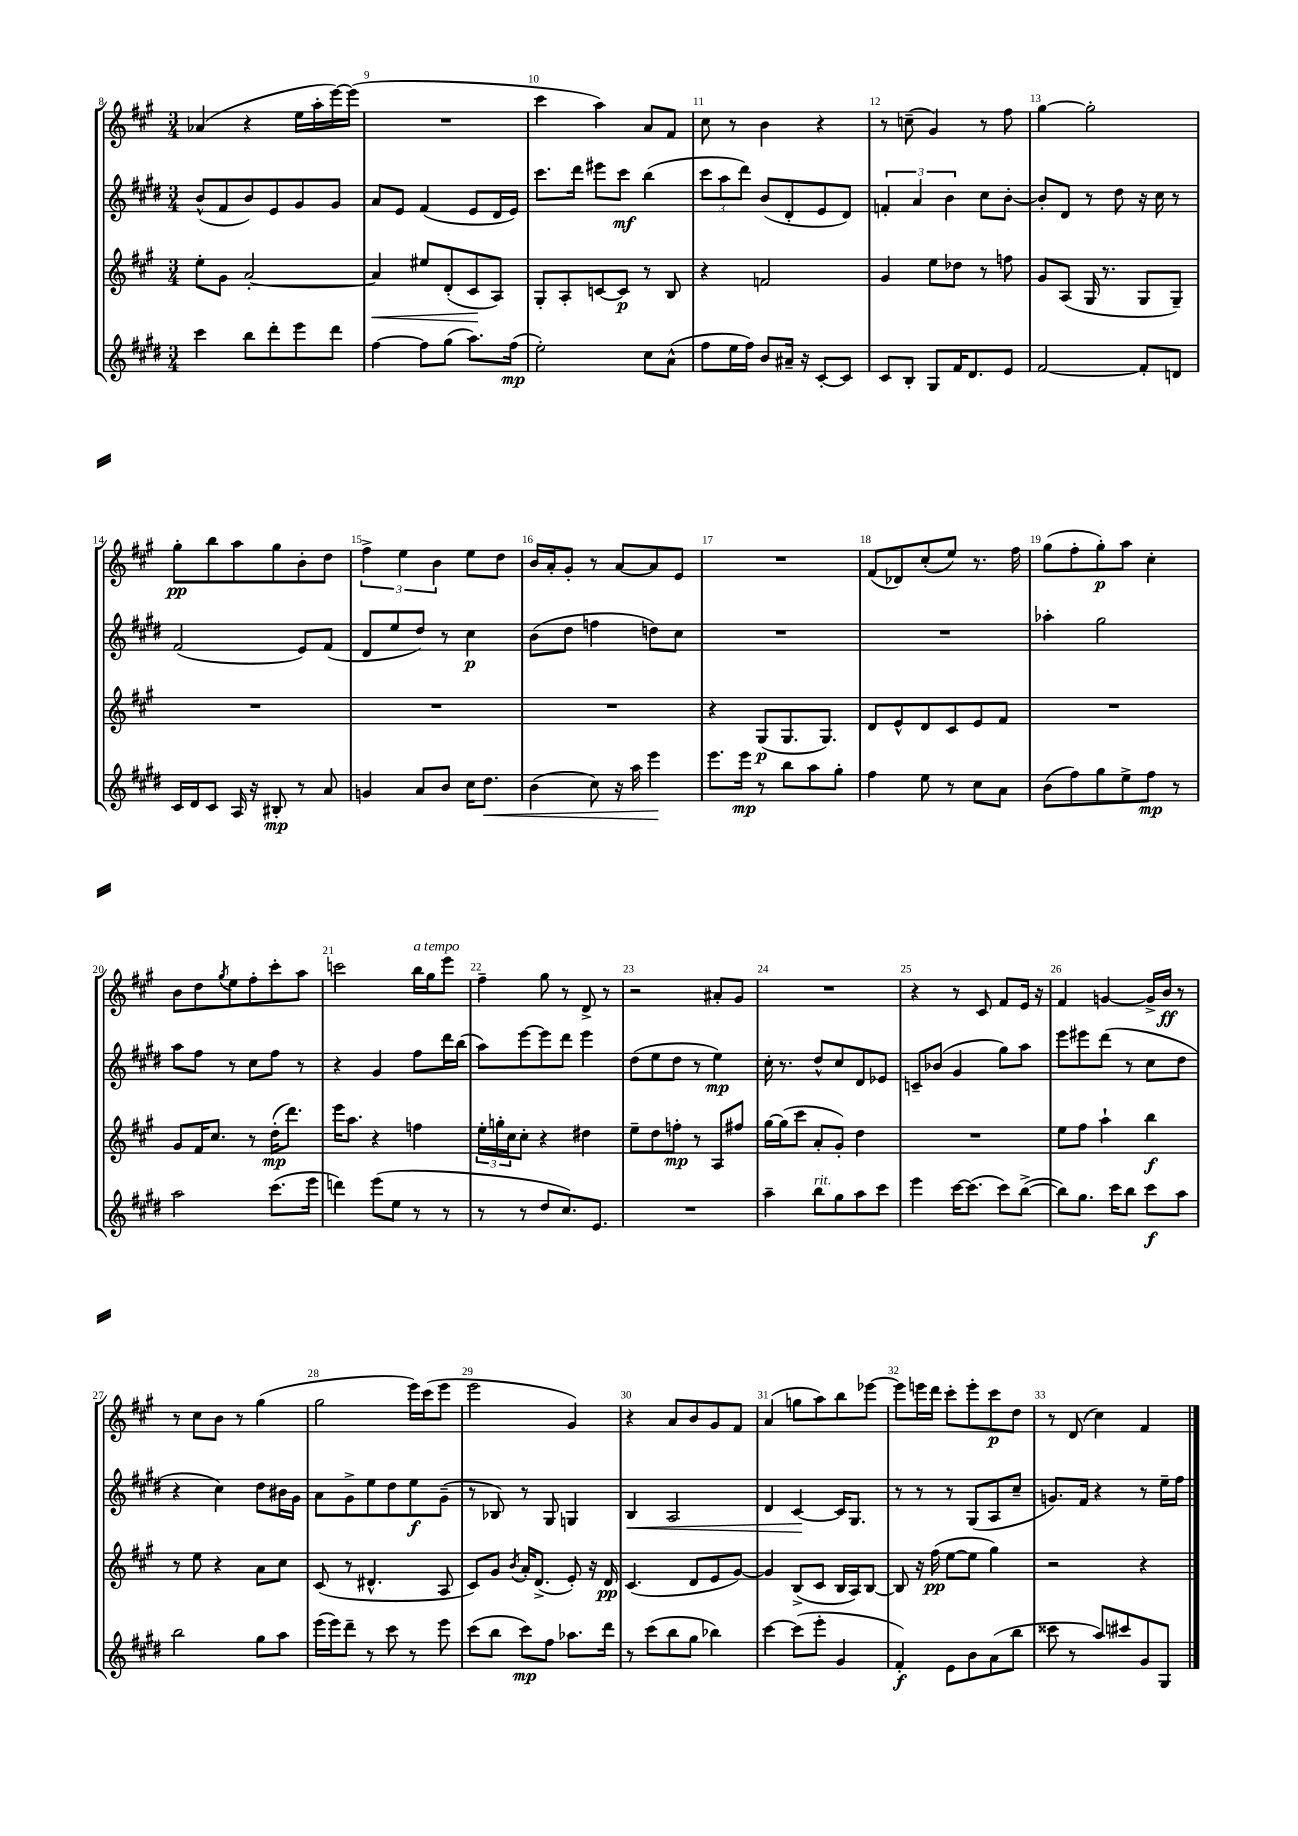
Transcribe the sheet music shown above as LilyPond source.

<<
\new StaffGroup <<
\new Staff = "s0" {
    \clef treble \key a \major \numericTimeSignature \time 3/4
    aes'4( r4 e''16 a''16-. e'''16~) e'''16( |
    R2. |
    cis'''4 a''4) a'8 fis'8 |
    cis''8 r8 b'4 r4 |
    r8 c''8--( gis'4) r8 fis''8 |
    gis''4~ gis''2-. |
    gis''8-.\pp b''8 a''8 gis''8 b'8-. d''8 |
    \tuplet 3/2 { fis''4-> e''4 b'4 } e''8 d''8 |
    b'16 a'16-. gis'8-. r8 a'8~ a'8 e'8 |
    R2. |
    fis'8( des'8) cis''8-.( e''8) r8. fis''16 |
    gis''8( fis''8-. gis''8-.\p) a''8 cis''4-. |
    b'8 d''8 \acciaccatura { gis''8 } e''8 fis''8-. cis'''8-. a''8 |
    c'''2 b''16^\markup { \italic "a tempo" } gis''16 e'''8 |
    fis''4-- gis''8 r8 d'8-> r8 |
    r2 ais'8-. gis'8 |
    R2. |
    r4 r8 cis'8 fis'8 e'16 r16 |
    fis'4 g'4~ g'16-> b'16\ff r8 |
    r8 cis''8 b'8 r8 gis''4( |
    gis''2 e'''16) cis'''16( e'''8 |
    e'''2 gis'4) |
    r4 a'8 b'8 gis'8 fis'8 |
    a'4( g''8 a''8) b''8 ees'''8~ |
    ees'''8 e'''16 d'''16 cis'''8-. e'''8-. cis'''8\p d''8 |
    r8 d'8( cis''4) fis'4 \bar "|." |
}
\new Staff = "s1" {
    \clef treble \key e \major \numericTimeSignature \time 3/4
    b'8-^( fis'8 b'8) e'8 gis'8 gis'8 |
    a'8 e'8 fis'4( e'8 dis'16 e'16) |
    cis'''8. dis'''16 eis'''8 cis'''8\mf b''4( |
    \tuplet 3/2 { cis'''8 a''8 dis'''8) } b'8( dis'8-. e'8 dis'8) |
    \tuplet 3/2 { f'4-. a'4 b'4 } cis''8 b'8~-. |
    b'8-. dis'8 r8 dis''8 r16 cis''16 r8 |
    fis'2( e'8) fis'8( |
    dis'8 e''8 dis''8) r8 cis''4\p |
    b'8( dis''8 f''4 d''8) cis''8 |
    R2. |
    R2. |
    aes''4-. gis''2 |
    a''8 fis''8 r8 cis''8 fis''8 r8 |
    r4 gis'4 fis''8 dis'''16 b''16( |
    a''8) e'''8~ e'''8 dis'''8 e'''4 |
    dis''8( e''8 dis''8 r8 e''4\mp) |
    cis''16-. r8. dis''8-^ cis''8 dis'8 ees'8 |
    c'8-- bes'8( gis'4 gis''8) a''8 |
    e'''8 eis'''8 dis'''8( r8 cis''8 dis''8 |
    r4 cis''4) dis''8 bis'16 gis'16 |
    a'8 gis'8-> e''8 dis''8 e''8\f gis'8--( |
    r8 bes8) r8 gis8 g4 |
    b4\< a2 |
    dis'4 cis'4~\! cis'16 gis8. |
    r8 r8 r8 gis8( a8 cis''8-- |
    g'8.) fis'16 r4 r8 e''16-- fis''16 \bar "|." |
}
\new Staff = "s2" {
    \clef treble \key a \major \numericTimeSignature \time 3/4
    e''8-. gis'8 a'2~-. |
    a'4\< eis''8 d'8-.( cis'8\! a8) |
    gis8-. a8-. c'8~ c'8\p r8 b8 |
    r4 f'2 |
    gis'4 e''8 des''8 r8 f''8 |
    gis'8 a8( gis16 r8. gis8 gis8--) |
    R2. |
    R2. |
    R2. |
    r4 gis8\p( gis8. gis8.) |
    d'8 e'8-^ d'8 cis'8 e'8 fis'8 |
    R2. |
    gis'8 fis'16 cis''8. r8 d''16-.\mp( d'''8.) |
    e'''16 a''8. r4 f''4 |
    \tuplet 3/2 { e''16-. g''16-. cis''16 } cis''8-. r4 dis''4 |
    e''8-- d''8 f''8-.\mp r8 a8 fis''8 |
    gis''16~ gis''16( cis'''8 a'8-. gis'8-.) d''4 |
    R2. |
    e''8 fis''8 a''4-! b''4\f |
    r8 e''8 r4 a'8 cis''8 |
    cis'8( r8 dis'4.-^ a8 |
    cis'8) gis'8 \acciaccatura { b'8 } a'16-. d'8.->( e'8-.) r16 d'16\pp |
    cis'4.( d'8 e'8 gis'8~) |
    gis'4 b8->( cis'8 b16 a16) b8~ |
    b8 r16 fis''16\pp( e''8~ e''8 gis''4) |
    r2 r4 \bar "|." |
}
\new Staff = "s3" {
    \clef treble \key e \major \numericTimeSignature \time 3/4
    cis'''4 b''8 dis'''8-. e'''8 dis'''8 |
    fis''4~ fis''8 gis''8( a''8.) fis''16\mp( |
    e''2-.) cis''8 a'8-^( |
    fis''8 e''16 fis''16) b'8 ais'16-- r16 cis'8~-. cis'8 |
    cis'8 b8-. gis8 fis'16 dis'8. e'8 |
    fis'2~ fis'8-. d'8 |
    cis'16 dis'16 cis'8 a16 r16 bis8-.\mp r8 a'8 |
    g'4 a'8 b'8 cis''16 dis''8.\< |
    b'4( cis''8) r16 a''16 e'''4\! |
    e'''8. e'''16\mp r8 b''8 a''8 gis''8-. |
    fis''4 e''8 r8 cis''8 a'8 |
    b'8( fis''8) gis''8 e''8-> fis''8\mp r8 |
    a''2 cis'''8.( e'''16 |
    d'''4) e'''8( e''8 r8 r8 |
    r8 r8 dis''8 cis''8.) e'8. |
    R2. |
    a''4-- b''8^\markup { \italic "rit." } gis''8 a''8 cis'''8 |
    e'''4 cis'''16~ cis'''8.( cis'''8) b''8~->( |
    b''8) gis''8. cis'''16 b''8 cis'''8\f a''8 |
    b''2 gis''8 a''8 |
    e'''16( e'''16) dis'''8-- r8 cis'''8 r8 e'''8 |
    cis'''8( b''8 cis'''8\mp) fis''8 aes''8. dis'''16 |
    r8 cis'''8( b''8 gis''8 bes''4) |
    cis'''4~ cis'''8( e'''8-. gis'4 |
    fis'4-.\f) e'8 b'8 a'8( b''8 |
    cisis'''8 r8 a''8) cis'''8 gis'8 gis8 \bar "|." |
}
>>
>>
\layout { \context { \Score currentBarNumber = #8 \override BarNumber.break-visibility = ##(#f #t #t) barNumberVisibility = #all-bar-numbers-visible } }
